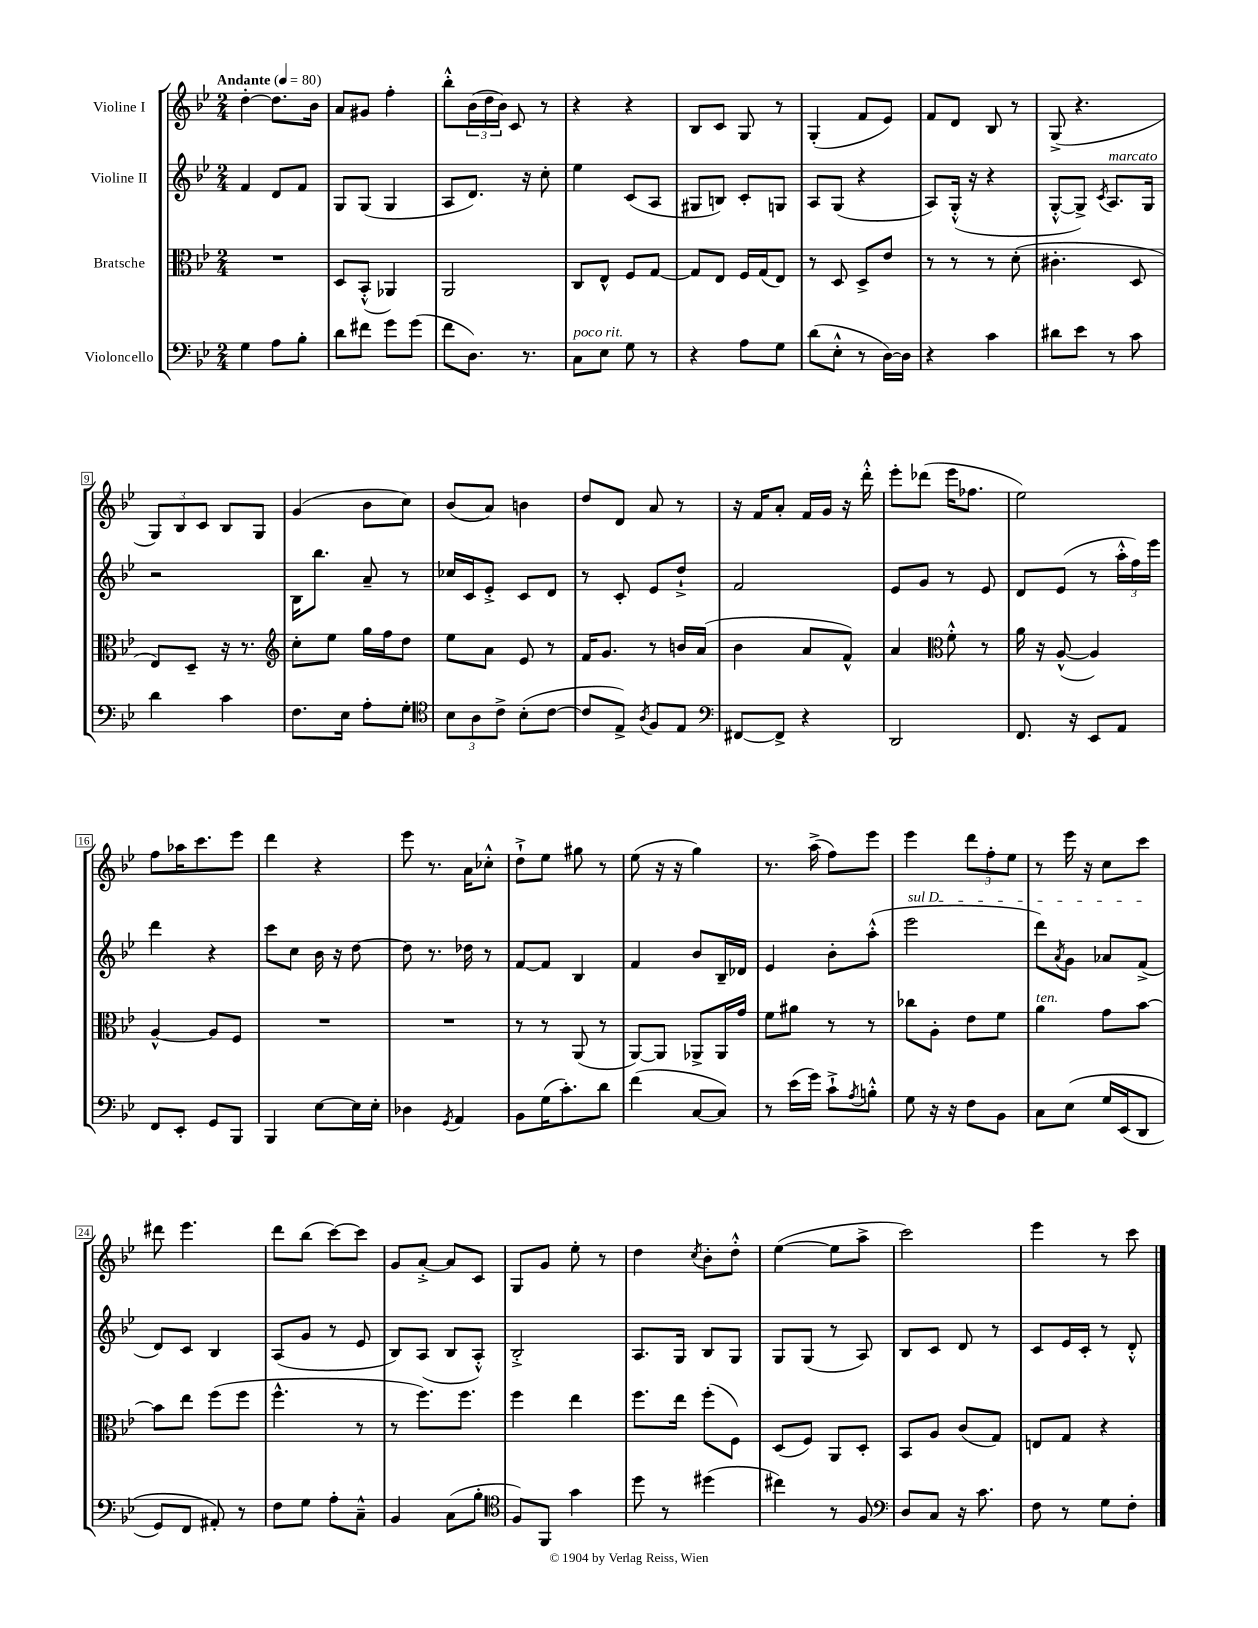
<<
\new StaffGroup <<
\new Staff = "s0" \with { instrumentName = "Violine I" } {
    \clef treble \key bes \major \numericTimeSignature \time 2/4 \tempo "Andante" 4 = 80
    d''4~-. d''8. bes'16 |
    a'8 gis'8 f''4-. |
    bes''8-.-^ \tuplet 3/2 { bes'16( d''16 bes'16) } c'8 r8 |
    r4 r4 |
    bes8 c'8 g8 r8 |
    g4-.( f'8 ees'8) |
    f'8 d'8 bes8 r8 |
    g8->( r4. |
    \tuplet 3/2 { g8) bes8 c'8 } bes8 g8 |
    g'4( bes'8 c''8) |
    bes'8( a'8) b'4 |
    d''8 d'8 a'8 r8 |
    r16 f'16 a'8-. f'16 g'16 r16 d'''16-.-^ |
    ees'''8-. des'''8( ees'''16 fes''8. |
    ees''2) |
    f''8 aes''16 c'''8. ees'''8 |
    d'''4 r4 |
    ees'''8 r8. a'16 ces''8-.-^ |
    d''8-!-> ees''8 gis''8 r8 |
    ees''8( r16 r16 g''4) |
    r8. a''16->( f''8) ees'''8 |
    ees'''4 \tuplet 3/2 { d'''8 f''8-. ees''8 } |
    r8 ees'''16 r16 c''8 c'''8 |
    dis'''8 ees'''4. |
    d'''8 bes''8( c'''8~) c'''8 |
    g'8 a'8~-.-> a'8 c'8 |
    g8 g'8 ees''8-. r8 |
    d''4 \acciaccatura { c''8 } bes'8-. d''8-.-^ |
    ees''4~( ees''8 a''8-> |
    c'''2) |
    ees'''4 r8 c'''8 \bar "|." |
}
\new Staff = "s1" \with { instrumentName = "Violine II" } {
    \clef treble \key bes \major \numericTimeSignature \time 2/4
    f'4 d'8 f'8 |
    g8 g8( g4 |
    a8 d'8.) r16 c''8-. |
    ees''4 c'8( a8 |
    gis8 b8) c'8-. g8 |
    a8 g8( r4 |
    a8) g16-.-^( r16 r4 |
    g8~-.-^ g8->) \acciaccatura { c'8 } a8.^\markup { \italic "marcato" } g16 |
    r2 |
    bes16 bes''8. a'8-- r8 |
    ces''16 c'16 ees'8-.-> c'8 d'8 |
    r8 c'8-. ees'8 d''8-!-> |
    f'2 |
    ees'8 g'8 r8 ees'8 |
    d'8 ees'8( r8 \tuplet 3/2 { a''16-.-^ f''16) ees'''16 } |
    d'''4 r4 |
    c'''8 c''8 bes'16 r16 d''8~ |
    d''8 r8. des''16 r8 |
    f'8~ f'8 bes4 |
    f'4 bes'8 bes16-- des'16 |
    ees'4 bes'8-. a''8-.-^( |
    \once \override TextSpanner.bound-details.left.text = \markup { \italic "sul D" } ees'''2\startTextSpan |
    d'''8) \acciaccatura { a'8 } g'8 aes'8 f'8->\stopTextSpan( |
    d'8) c'8 bes4 |
    a8( g'8 r8 ees'8 |
    bes8) a8( bes8 a8-.-^) |
    bes2-.-> |
    a8. g16 bes8 g8 |
    g8 g8( r8 a8) |
    bes8 c'8 d'8 r8 |
    c'8 ees'16 c'16-. r8 d'8-.-^ \bar "|." |
}
\new Staff = "s2" \with { instrumentName = "Bratsche" } {
    \clef alto \key bes \major \numericTimeSignature \time 2/4
    R2 |
    d8 bes,8-.-^( aes,4) |
    a,2 |
    c8 ees8-^ f8 g8~ |
    g8 ees8 f16 g16( ees8) |
    r8 d8 d8-> ees'8 |
    r8 r8 r8 d'8-.( |
    cis'4.-. d8 |
    ees8) d8-- r16 r8. |
    \clef treble c''8-. ees''8 g''16 f''16 d''8 |
    ees''8 a'8 ees'8 r8 |
    f'16 g'8. r8 b'16 a'16( |
    bes'4 a'8 f'8-^) |
    a'4 \clef alto f'8-.-^ r8 |
    a'16 r16 a8~-^( a4) |
    a4~-^ a8 f8 |
    R2 |
    R2 |
    r8 r8 a,8( r8 |
    a,8~) a,8 aes,8-> aes,16 g'16 |
    f'8 ais'8 r8 r8 |
    ces''8 a8-. ees'8 f'8 |
    a'4^\markup { \italic "ten." } g'8 bes'8~ |
    bes'8 ees''8 f''8( f''8 |
    f''4.-^ r8 |
    r8 f''8.) f''8. |
    f''4 ees''4 |
    f''8. ees''16 f''8-.( f8) |
    d8( f8) a,8 d8-. |
    bes,8 a8 c'8( g8) |
    e8 g8 r4 \bar "|." |
}
\new Staff = "s3" \with { instrumentName = "Violoncello" } {
    \clef bass \key bes \major \numericTimeSignature \time 2/4
    g4 a8 bes8-. |
    d'8 fis'8 g'8 g'8( |
    f'8 d8.) r8. |
    c8^\markup { \italic "poco rit." } ees8 g8 r8 |
    r4 a8 g8 |
    d'8( ees8-.-^ r8 d16~) d16 |
    r4 c'4 |
    dis'8 ees'8 r8 c'8 |
    d'4 c'4 |
    f8. ees16 a8-. g8-. |
    \clef tenor \tuplet 3/2 { bes8 a8 c'8-> } bes8-.( c'8~ |
    c'8 ees8->) \acciaccatura { a8 } f8 ees8 |
    \clef bass fis,8~ fis,8-> r4 |
    d,2 |
    f,8. r16 ees,8 a,8 |
    f,8 ees,8-. g,8 bes,,8 |
    bes,,4 ees8~ ees16 ees16-. |
    des4 \acciaccatura { g,8 } a,4 |
    bes,8 g16( c'8.-.) d'8 |
    f'4( c8~ c8) |
    r8 ees'16( g'16) c'8-!-> \acciaccatura { a8 } b8-.-^ |
    g8 r16 r16 f8 bes,8 |
    c8 ees8\( g16 ees,16( d,8 |
    g,8) f,8 ais,8-.\) r8 |
    f8 g8 a8-. c8---^ |
    bes,4 c8( bes8-. |
    \clef tenor f8) f,8 g'4 |
    d''8 r8 dis''4( |
    cis''4) r8 f8 |
    \clef bass d8 c8 r16 c'8. |
    f8 r8 g8 f8-. \bar "|." |
}
>>
>>
\layout { \context { \Score \override BarNumber.stencil = #(make-stencil-boxer 0.1 0.3 ly:text-interface::print) } }
